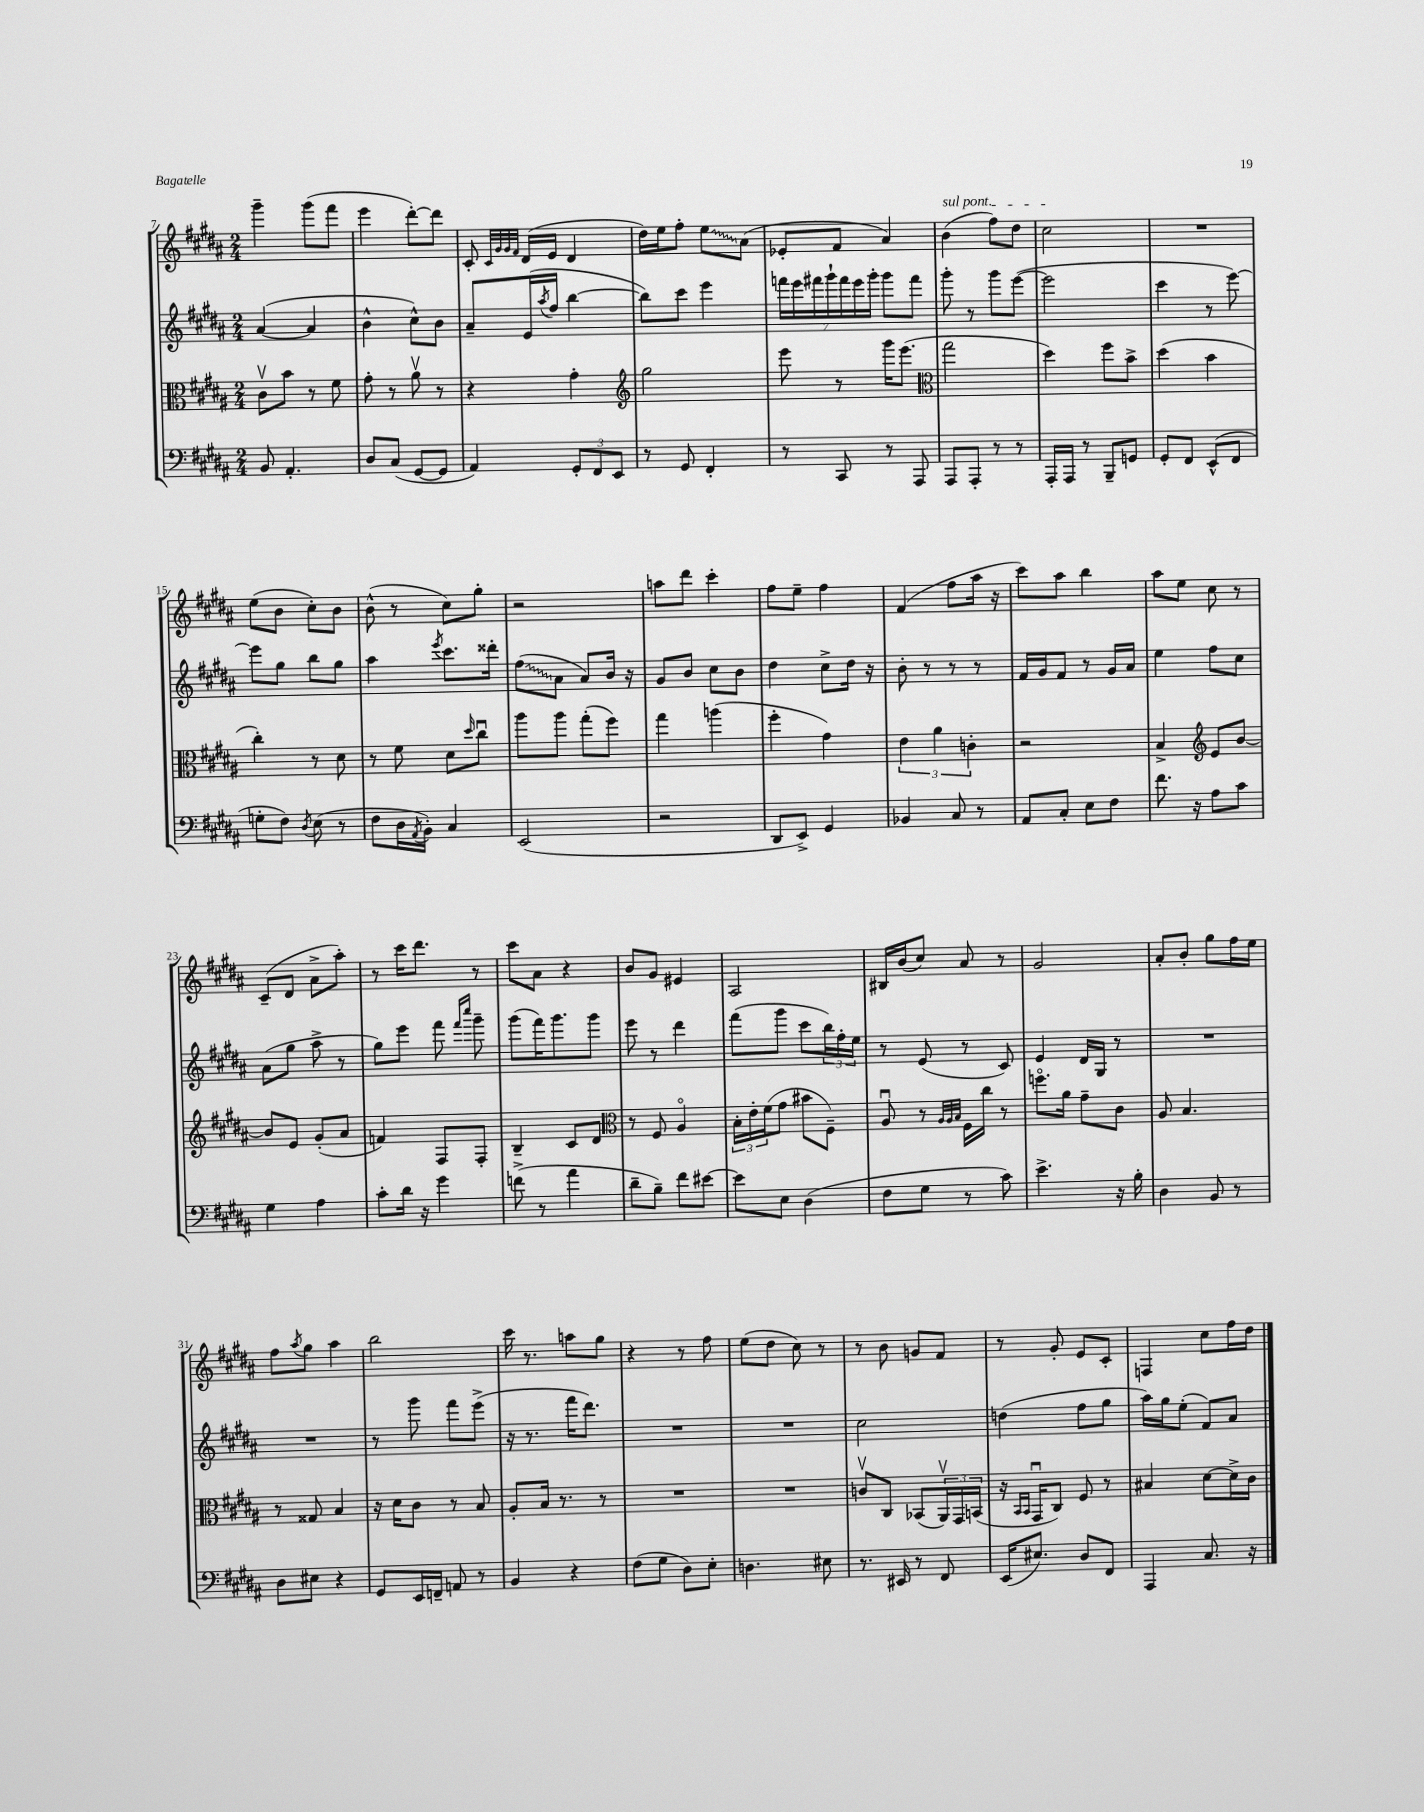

**kern	**kern	**kern	**kern
*staff4	*staff3	*staff2	*staff1
*clefF4	*clefC3	*clefG2	*clefG2
*k[f#c#g#d#a#]	*k[f#c#g#d#a#]	*k[f#c#g#d#a#]	*k[f#c#g#d#a#]
*M2/4	*M2/4	*M2/4	*M2/4
8BB	8c#v	([4a#	4ggg#~
4.AA#'	8b	.	.
.	8r	4a#]	(8ggg#
.	8f#	.	8fff#
=	=	=	=
8D#	8g#'	4b^^	4eee
(8C#	8r	.	.
[8GG#	8a#v	8cc#^^)	[8ddd#')
8GG#]	8r	8b	8ddd#]
=	=	=	=
4AA#)	4r	8a#~	8c#'
.	.	.	32qqc#
.	.	.	32qqg#
.	.	.	32qqg#
.	.	.	32qqf#
.	.	(16e	(16d#
.	.	8qaa#	.
.	.	16ff#	16e
12GG#'	4g#'	[4bb	4d#
12FF#	.	.	.
12EE	.	.	.
=	=	=	=
*	*clefG2	*	*
8r	2gg#	8bb])	16dd#)
.	.	.	16ee
8GG#	.	8ccc#	8ff#'
4FF#'	.	4eee	8ee
.	.	.	(8a#
=	=	=	=
8r	8eee	28fff	8e-'
.	.	28eee	.
.	.	28fff#	.
.	.	28ggg#`	.
8CC#	8r	.	8f#
.	.	28fff#	.
.	.	28eee	.
.	.	28ggg#'	.
8r	16ggg#	8ggg#	4a#)
.	(8.eee	.	.
8AAA#	.	8fff#	.
=	=	=	=
*	*clefC3	*	*
8AAA#	2gg#	8ggg#'	(4b
8AAA#'	.	8r	.
8r	.	8ggg#	8ff#)
8r	.	([8eee	8dd#
=	=	=	=
16AAA#'	4dd#)	2eee]	2cc#
16AAA#	.	.	.
8r	.	.	.
8BBB~	8ff#	.	.
8GG	8b^	.	.
=	=	=	=
8GG#'	(4dd#	4ccc#	2r
8FF#	.	.	.
(8EE^^	4b	8r	.
8FF#	.	[8eee)	.
=	=	=	=
8G'	4cc#')	8eee]	(8ee
8F#)	.	8gg#	8b
8qD#	.	.	.
(8E	8r	8bb	8cc#')
8r	8d#	8gg#	8b
=	=	=	=
8F#	8r	4aa#	(8b^^
16D#	8f#	.	8r
8qAA#	.	.	.
16BB')	.	.	.
.	.	8qeee	.
4C#	8d#	8.ccc#	8cc#)
.	16qqdd#	.	.
.	8cc#u	.	8gg#'
.	.	16ddd##'	.
=	=	=	=
(2EE	8aa#	(8ff#	2r
.	8aa#	8a#	.
.	(8gg#'	8a#)	.
.	8ff#)	16b	.
.	.	16r	.
=	=	=	=
2r	4gg#	8g#	8aa
.	.	8b	8ddd#
.	(4aa	8cc#	4ccc#'
.	.	8b	.
=	=	=	=
8DD#	4ff#'	4dd#	8ff#
8EE^)	.	.	8ee~
4GG#	4g#)	8cc#^	4ff#
.	.	16dd#	.
.	.	16r	.
=	=	=	=
4BB-	6e	8b'	(4f#
.	.	8r	.
.	6a#	.	.
8C#	.	8r	8ff#
.	6c'	.	.
8r	.	8r	16aa#
.	.	.	16r
=	=	=	=
8AA#	2r	16f#	8ccc#)
.	.	16g#	.
8C#'	.	8f#	8aa#
8E	.	8r	4bb
8F#	.	16g#	.
.	.	16a#	.
=	=	=	=
8.f#	4B^	4ee	8aa#
.	.	.	8ee
16r	.	.	.
*	*clefG2	*	*
8A#	8e	8ff#	8cc#
8c#	[8b	8cc#	8r
=	=	=	=
4G#	8b]	(8a#	(8c#~
.	8e	8gg#	8d#
4A#	(8g#'	8aa#^	8a#^
.	8a#	8r	8aa#')
=	=	=	=
8c#'	4f)	8gg#)	8r
16d#	.	8eee	16ccc#
16r	.	.	8.ddd#
4g#	8F#	8fff#	.
.	.	16qqfff#	.
.	.	16qqcccc#	.
.	8F#'	8ggg#~	8r
=	=	=	=
(8f^	4B~	(8ggg#	8ccc#
8r	.	16fff#)	8a#
.	.	8.ggg#	.
4a#	8c#	.	4r
.	8d#	8ggg#	.
=	=	=	=
*	*clefC3	*	*
8d#~	8r	8eee	8b
8B~)	8F#	8r	8g#
8f#	4A#o	4ddd#	4e#
[8e#	.	.	.
=	=	=	=
8e#]	24B'	(8fff#	2A#
.	24e'	.	.
.	(24f#	.	.
8E	8g#	8ggg#	.
(4D#	8b#	8ccc#	.
.	8F#~)	24bb)	.
.	.	24ff#'	.
.	.	24ee	.
=	=	=	=
8F#	8A#u	8r	16B#
.	.	.	(16b
8G#	8r	(8e	8cc#)
.	32qqA#	.	.
.	32qqA#	.	.
.	32qqB	.	.
8r	16F#	8r	8a#
.	16cc#	.	.
8c#)	8r	8c#)	8r
=	=	=	=
4.e^	8.ffo	4e	2g#
.	16a#	.	.
.	8g#~	16d#	.
.	.	16G#	.
16r	8c#	8r	.
16B'	.	.	.
=	=	=	=
4D#	8A#	2r	8a#'
.	4.B	.	8b'
8BB	.	.	8gg#
8r	.	.	16ff#
.	.	.	16ee
=	=	=	=
8D#	8r	2r	8ff#
.	.	.	8qaa#
8E#	8G##	.	8gg#
4r	4B	.	4aa#
=	=	=	=
8GG#	16r	8r	2bb
.	16d#	.	.
16EE	8c#	8ggg#	.
16FF~	.	.	.
8AA	8r	8fff#	.
8r	8B	(8eee^	.
=	=	=	=
4BB	8A#'	16r	16ccc#
.	.	8.r	8.r
.	16B	.	.
.	8.r	.	.
4r	.	16fff#	8aa
.	.	8.ddd#)	.
.	8r	.	8gg#
=	=	=	=
(8F#	2r	2r	4r
8G#	.	.	.
8D#)	.	.	8r
8E'	.	.	8ff#
=	=	=	=
4.D	2r	2r	(8ee
.	.	.	8dd#
.	.	.	8cc#)
8E#	.	.	8r
=	=	=	=
8.r	8cv	2cc#	8r
.	8C#	.	8b
16EE#	.	.	.
8r	(8BB-	.	8g
8FF#	24AA#v)	.	8f#
.	24GG#	.	.
.	(24BB	.	.
=	=	=	=
(16EE	16r	(4dd	8r
.	16qqBB	.	.
.	16qqBB	.	.
8.E#)	16GG#u	.	.
.	8C#)	.	8g#'
8D#	8F#	8ff#	8e
8FF#	8r	8gg#	8c#'
=	=	=	=
4AAA#	4B#	16aa#)	4F
.	.	16gg#	.
.	.	(8ee'	.
8.C#	[8d#	8f#)	8cc#
.	16d#^]	8a#	16ff#
16r	16c#	.	16dd#
==	==	==	==
*-	*-	*-	*-
